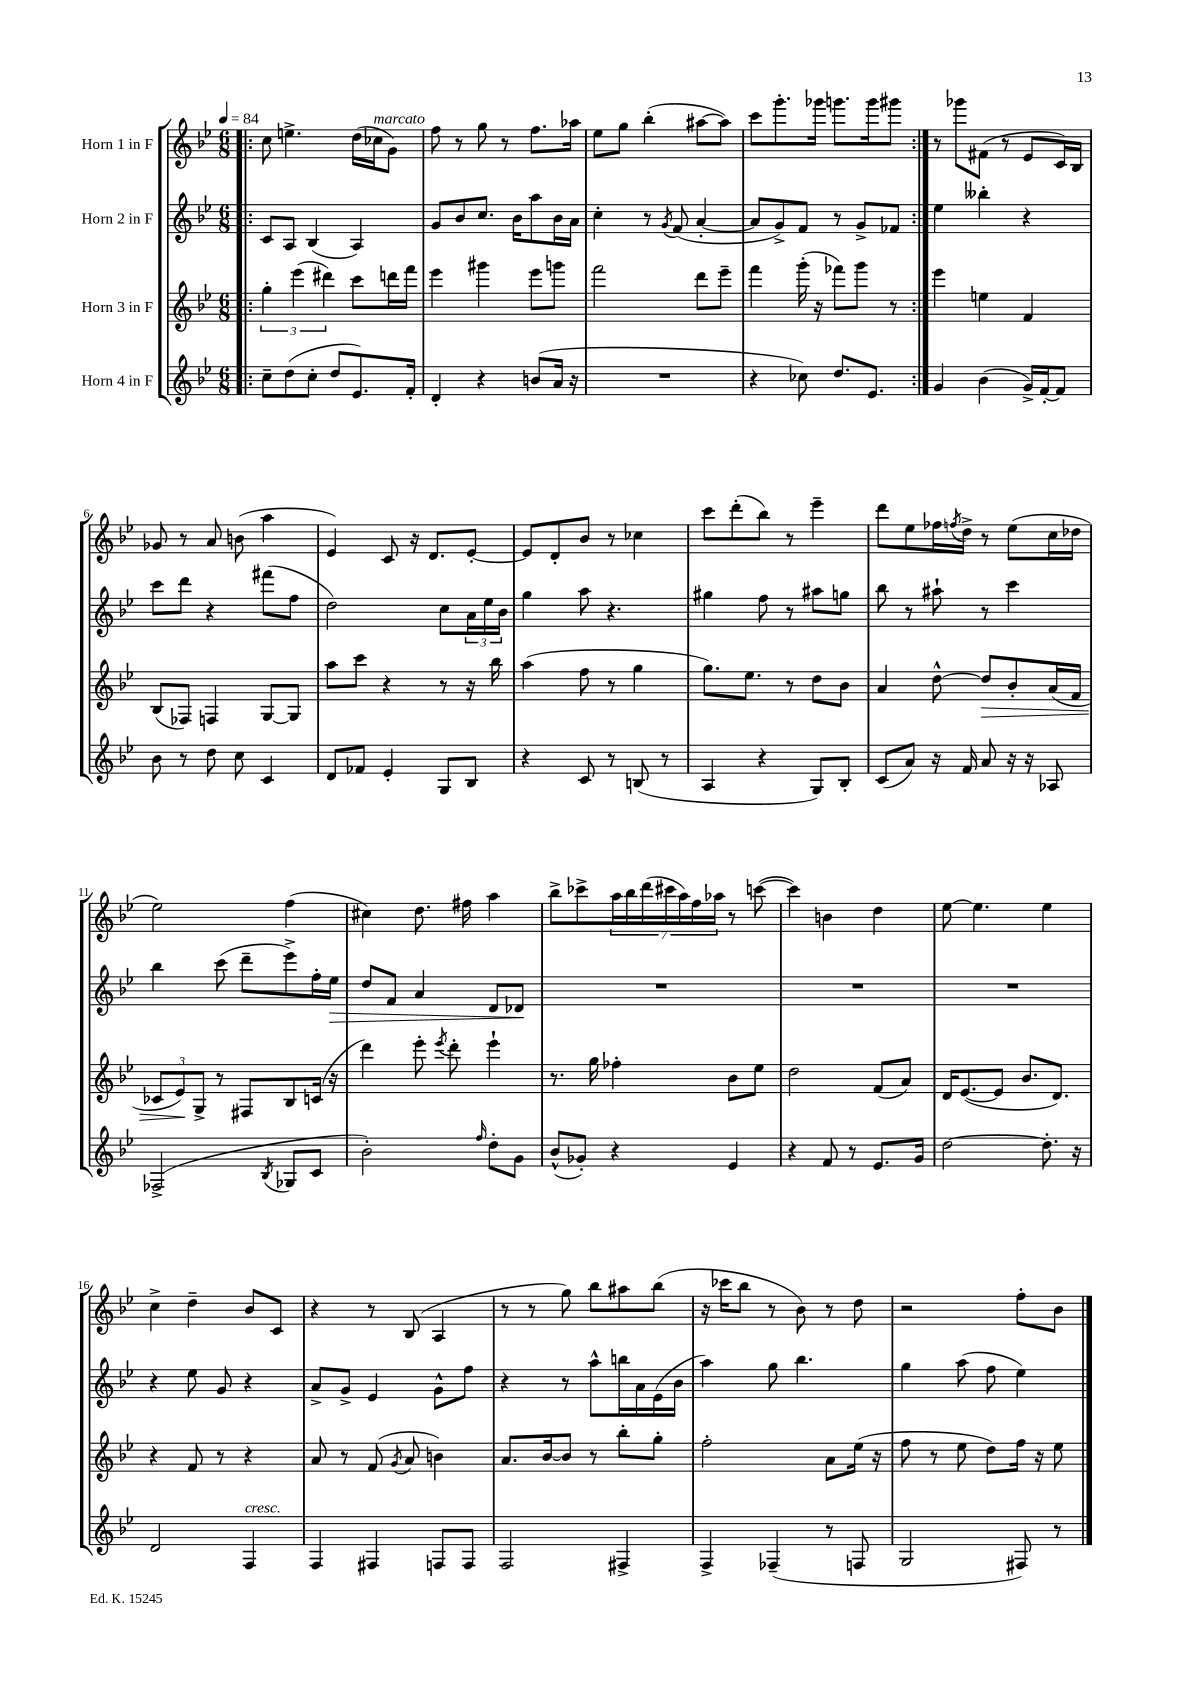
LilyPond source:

<<
\new StaffGroup <<
\new Staff = "s0" \with { instrumentName = "Horn 1 in F" } {
    \clef treble \key bes \major \numericTimeSignature \time 6/8 \tempo 4 = 84
    \repeat volta 2 { \bar ".|:" c''8 e''4.-> d''16( ces''16^\markup { \italic "marcato" } g'8) |
    f''8 r8 g''8 r8 f''8. aes''16 |
    ees''8 g''8 bes''4-.( ais''8~ ais''8) |
    c'''8 g'''8.-. ges'''16 g'''8. g'''16 gis'''8 | }
    r8 ges'''8 fis'8( r8 ees'8 c'16) bes16 |
    ges'8 r8 a'8 b'8( a''4 |
    ees'4) c'8 r16 d'8. ees'8~-. |
    ees'8 d'8-. bes'8 r8 ces''4 |
    c'''8 d'''8-.( bes''8) r8 ees'''4-- |
    d'''8 ees''8 fes''16 \acciaccatura { f''8 } d''16-> r8 ees''8( c''16 des''16 |
    ees''2) f''4( |
    cis''4) d''8. fis''16 a''4 |
    bes''8-> ces'''8-> \tuplet 7/4 { a''16 bes''16 d'''16( cis'''16 a''16) f''16 aes''16 } r8 c'''8~( |
    c'''4) b'4 d''4 |
    ees''8~ ees''4. ees''4 |
    c''4-> d''4-- bes'8 c'8 |
    r4 r8 bes8( a4 |
    r8 r8 g''8) bes''8 ais''8 bes''8( |
    r16 ces'''16 bes''8 r8 bes'8) r8 d''8 |
    r2 f''8-. bes'8 \bar "|." |
}
\new Staff = "s1" \with { instrumentName = "Horn 2 in F" } {
    \clef treble \key bes \major \numericTimeSignature \time 6/8
    \repeat volta 2 { \bar ".|:" c'8 a8 bes4( a4) |
    g'8 bes'8 c''8. bes'16 a''8 bes'16 a'16 |
    c''4-. r8 \acciaccatura { g'8 } f'8( a'4~-. |
    a'8 g'8->) f'8 r8 g'8-> fes'8 | }
    ees''4 beses''4-. r4 |
    c'''8 d'''8 r4 fis'''8( f''8 |
    d''2) c''8 \tuplet 3/2 { a'16 ees''16 bes'16 } |
    g''4 a''8 r4. |
    gis''4 f''8 r8 ais''8 g''8 |
    bes''8 r8 ais''8-! r8 c'''4 |
    bes''4 c'''8( d'''8-- ees'''8->) f''16-. ees''16\> |
    d''8 f'8 a'4 d'8 des'8\! |
    R2. |
    R2. |
    R2. |
    r4 ees''8 g'8 r4 |
    a'8-> g'8-> ees'4 g'8-^ f''8 |
    r4 r8 a''8-^ b''16 a'16 ees'16( bes'16 |
    a''4) g''8 bes''4. |
    g''4 a''8( f''8 ees''4) \bar "|." |
}
\new Staff = "s2" \with { instrumentName = "Horn 3 in F" } {
    \clef treble \key bes \major \numericTimeSignature \time 6/8
    \repeat volta 2 { \bar ".|:" \tuplet 3/2 { g''4-. ees'''4( dis'''4) } c'''8 d'''16 f'''16 |
    ees'''4 gis'''4 ees'''8 g'''8 |
    f'''2 d'''8 ees'''8-- |
    f'''4 g'''16-.( r16 fes'''8) g'''8 r8 | }
    ees'''4 e''4 f'4 |
    bes8( fes8) f4 g8~ g8 |
    a''8 c'''8 r4 r8 r16 bes''16 |
    a''4( f''8 r8 g''4 |
    g''8.) ees''8. r8 d''8 bes'8 |
    a'4 d''8~-^ d''8\> bes'8-. a'16( f'16 |
    \tuplet 3/2 { ces'8 ees'8\!) g8-> } r8 fis8 bes8 c'16( r16 |
    d'''4) ees'''8-. \acciaccatura { ees'''8 } d'''8-. ees'''4-! |
    r8. g''16 fes''4-. bes'8 ees''8 |
    d''2 f'8( a'8) |
    d'16 ees'8.~( ees'8 bes'8. d'8.) |
    r4 f'8 r8 r4 |
    a'8 r8 f'8( \acciaccatura { g'8 } a'8 b'4) |
    a'8. bes'16~ bes'8 r8 bes''8-. g''8-. |
    f''2-. a'8 ees''16( r16 |
    f''8 r8 ees''8 d''8) f''16 r16 ees''8 \bar "|." |
}
\new Staff = "s3" \with { instrumentName = "Horn 4 in F" } {
    \clef treble \key bes \major \numericTimeSignature \time 6/8
    \repeat volta 2 { \bar ".|:" c''8-- d''8( c''8-. d''8 ees'8.) f'16-. |
    d'4-. r4 b'8( a'16 r16 |
    R2. |
    r4 ces''8) d''8. ees'8. | }
    g'4 bes'4( g'16->) f'16~-. f'8 |
    bes'8 r8 d''8 c''8 c'4 |
    d'8 fes'8 ees'4-. g8 bes8 |
    r4 c'8 r8 b8( r8 |
    a4 r4 g8) bes8-. |
    c'8( a'8) r16 f'16 a'8 r16 r16 aes8 |
    fes2->( \acciaccatura { bes8 } ges8 c'8 |
    bes'2-.) \grace { f''16 } d''8-. g'8 |
    bes'8-^( ges'8-.) r4 ees'4 |
    r4 f'8 r8 ees'8. g'16 |
    d''2~ d''8.-. r16 |
    d'2 f4^\markup { \italic "cresc." } |
    f4 fis4 f8 f8 |
    f2 fis4-> |
    f4-> fes4--( r8 f8 |
    g2 fis8) r8 \bar "|." |
}
>>
>>
